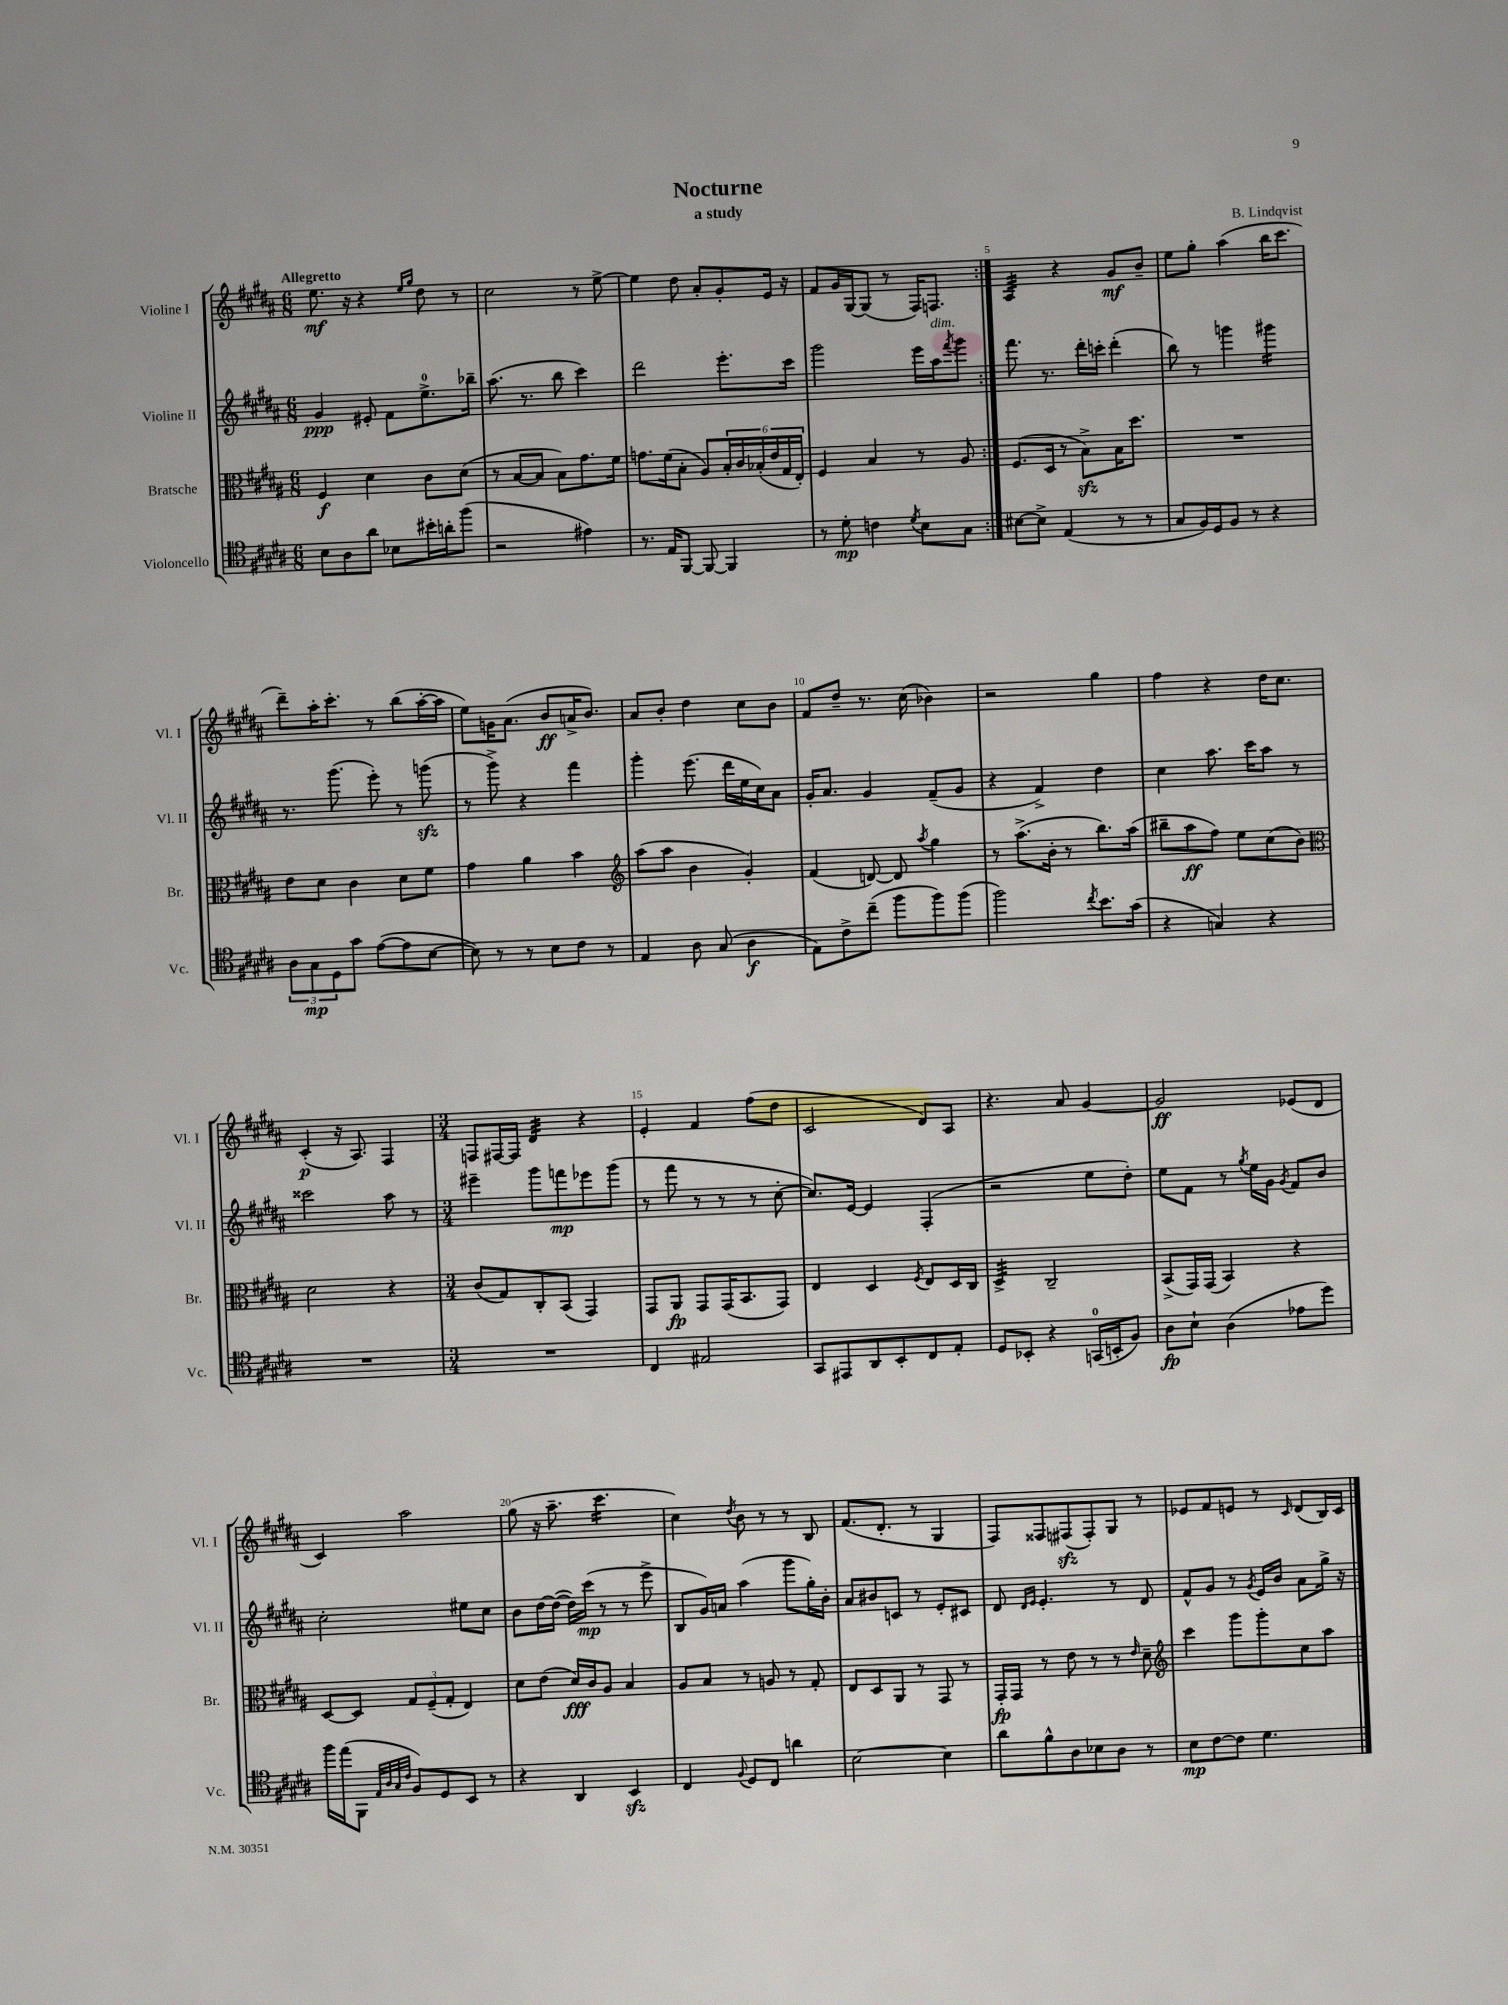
\header { title = "Nocturne" composer = "B. Lindqvist" subtitle = "a study" }
<<
\new StaffGroup <<
\new Staff = "s0" \with { instrumentName = "Violine I" shortInstrumentName = "Vl. I" } {
    \clef treble \key b \major \numericTimeSignature \time 6/8 \tempo "Allegretto"
    \repeat volta 2 { e''8.\mf r16 r4 \grace { e''16 gis''16 } dis''8 r8 |
    cis''2 r8 e''8~-> |
    e''4 dis''8 ais'8-. gis'8-. e'16 r16 |
    fis'8 gis'16 gis16~ gis8( r8 fis16) f8. | }
    ais4:32 r4 gis'8\mf b'8-- |
    e''8 gis''8-. ais''4( b''16 cis'''8. |
    dis'''8--) ais''16-. cis'''8.-. r8 b''8( ais''16~-. ais''16 |
    e''8) g'16 ais'8.( b'8\ff a'16-> b'8.) |
    ais'8 b'8-. dis''4 cis''8 b'8 |
    fis'8 dis''8-- r8. cis''16( bes'4) |
    r2 gis''4 |
    fis''4 r4 dis''16 cis''8. |
    cis'4-.\p( r16 ais8.) fis4 |
    \numericTimeSignature \time 3/4 f8 fis16~ fis16 dis'4:32 r4 |
    e'4-. fis'4 fis''8( dis''8 |
    cis'2 dis'8) ais8 |
    r4. ais'8 gis'4~ |
    gis'2\ff ees'8( dis'8 |
    cis'4) ais''2 |
    gis''8( r16 ais''8.-- cis'''4.:16 |
    cis''4) \acciaccatura { dis''8 } b'8 r8 r8 b8 |
    fis'8.( dis'8.-. r8 gis4 |
    fis8) fisis8 fis8\sfz( fis8-.) gis8 r8 |
    ees'8 fis'8 e'8 r8 \grace { cis'16 } dis'8( b16) cis'16 \bar "|." |
}
\new Staff = "s1" \with { instrumentName = "Violine II" shortInstrumentName = "Vl. II" } {
    \clef treble \key b \major \numericTimeSignature \time 6/8
    \repeat volta 2 { gis'4\ppp eis'8-. fis'8 e''8.-0-> bes''16-- |
    ais''8.( r8. b''8 cis'''4) |
    dis'''2 e'''8.-. cis'''16 |
    gis'''2 e'''16 ais''16^\markup { \italic "dim." } \acciaccatura { fis'''8 } gis'''8 | }
    fis'''8. r8. dis'''16-. c'''16-. dis'''4-.( |
    b''8) r8 g'''4 gis'''4:16 |
    r8. gis'''8.( e'''8-.) r8 g'''8\sfz( |
    r8 gis'''8->) r4 fis'''4 |
    gis'''4-. e'''8.( dis'''16 e''16 cis''16) ais'8 |
    gis'16-. ais'8. gis'4 fis'8--( gis'8 |
    r4 fis'4->) dis''4 |
    cis''4 ais''8. cis'''16 ais''8 r8 |
    cisis'''2 ais''8 r8 |
    \numericTimeSignature \time 3/4 eis'''4-- gis'''8 f'''8\mp ees'''8 gis'''8( |
    r8 fis'''8 r8 r8 r8 cis''8~-. |
    cis''8.) e'16~ e'4 fis4-.( |
    r2 e''8 dis''8-.) |
    e''8 fis'8 r8 \acciaccatura { gis''8 } e''16 gis'16 \acciaccatura { gis'8 } fis'8 b'8 |
    cis''2-. eis''8 cis''8 |
    b'8 dis''16~ dis''16~( dis''16) cis'''16\mp( r8 r8 e'''8-> |
    b8 gis'16) a'16 ais''4( gis'''8 gis''16-.) b'16-. |
    ais'8 bis'8 c'8 r8 e'8-. cis'8 |
    dis'8 \grace { dis'16 e'16 } e'4.-. r8 dis'8 |
    fis'8-^ gis'8 r8 \acciaccatura { gis'8 } e'16 b'16 ais'8 gis''16-> r16 \bar "|." |
}
\new Staff = "s2" \with { instrumentName = "Bratsche" shortInstrumentName = "Br." } {
    \clef alto \key b \major \numericTimeSignature \time 6/8
    \repeat volta 2 { fis4\f dis'4 cis'8 dis'8( |
    r8 b8~ b8 b8) gis'8. fis'16 |
    g'8. fis'16( b8-. ais8) \tuplet 6/4 { b16-. cis'16 bes16-.( e'16 gis16 e16-.) } |
    fis4 b4 r8 ais8 | }
    fis8.( dis16 r8 b8->\sfz) b16 dis''8. |
    R2. |
    e'8 dis'8 cis'4 dis'8 fis'8 |
    gis'4 ais'4 b'4 |
    \clef treble ais''8( ais''8 b'4 gis'4-.) |
    fis'4( d'8~) d'8 \acciaccatura { ais''8 } gis''4 |
    r8 ais''8.->( b'16-. r8 b''8.) ais''16( |
    bis''8-- ais''8\ff fis''8) e''8 cis''8( b'8) |
    \clef alto dis'2 r4 |
    \numericTimeSignature \time 3/4 cis'8( gis8) cis8-. b,8( gis,4) |
    gis,8 ais,8\fp gis,8 gis,16( b,8. gis,8) |
    e4 dis4 \acciaccatura { fis8 } e8 dis16 cis16 |
    dis4:32-> cis2-- |
    b,8->( gis,16) gis,16( b,4) r4 |
    dis8~ dis8 \tuplet 3/2 { gis8 fis8--( gis8-. } e4) |
    dis'8 e'8( dis'16\fff) cis'16 ais8 b4 |
    ais8 b8 r8 a8 r8 gis8-. |
    e8 dis8 ais,8 r8 gis,8 r8 |
    gis,16-.\fp gis,16 r8 e'8 r8 r8 \grace { e'16 } dis'8-- |
    \clef treble cis'''4 gis'''8 gis'''8-. cis''8 ais''8 \bar "|." |
}
\new Staff = "s3" \with { instrumentName = "Violoncello" shortInstrumentName = "Vc." } {
    \clef tenor \key b \major \numericTimeSignature \time 6/8
    \repeat volta 2 { b8 ais8 ais'8 bes8 bis'16-. a'16-. fis''8( |
    r2 eis'4) |
    r8. e16 fis,8~ fis,8~ fis,4 |
    r8 dis'8-.\mp c'4 \acciaccatura { dis'8 } b8 gis8 | }
    bis8~ bis8-> e4( r8 r8 |
    gis8 fis16) dis16 fis8 r8 r4 |
    \tuplet 3/2 { ais8 gis8\mp dis8 } gis'8 e'8~( e'8 b8~ |
    b8) r8 r8 b8 cis'8 r8 |
    e4 ais8 gis8( ais4\f |
    e8) cis'8-> cis''8--( fis''8 fis''8) fis''8( |
    fis''2) \acciaccatura { cis''8 } b'8. gis'16( |
    r4 g4) r4 |
    R2. |
    \numericTimeSignature \time 3/4 R2. |
    cis4 eis2 |
    gis,8 eis,8 ais,8 b,8-. cis8 e8-. |
    dis8 bes,8-. r4 g,16-0( b,16-. fis8) |
    ais8\fp b8-! ais4( ees'8 dis''8) |
    fis''16 e''16( fis,8 \grace { e32 ais32 gis32 cis'32 } fis8) dis8 b,8 r8 |
    r4 ais,4 b,4\sfz |
    cis4 \appoggiatura { fis8 } dis8 cis8 a'4 |
    b2~ b4 |
    ais'8 fis'8-^ ais8 bes8 ais8 r8 |
    b8\mp cis'8~ cis'8 dis'4. \bar "|." |
}
>>
>>
\layout { \context { \Score \override BarNumber.break-visibility = ##(#f #t #t) barNumberVisibility = #(every-nth-bar-number-visible 5) } }
